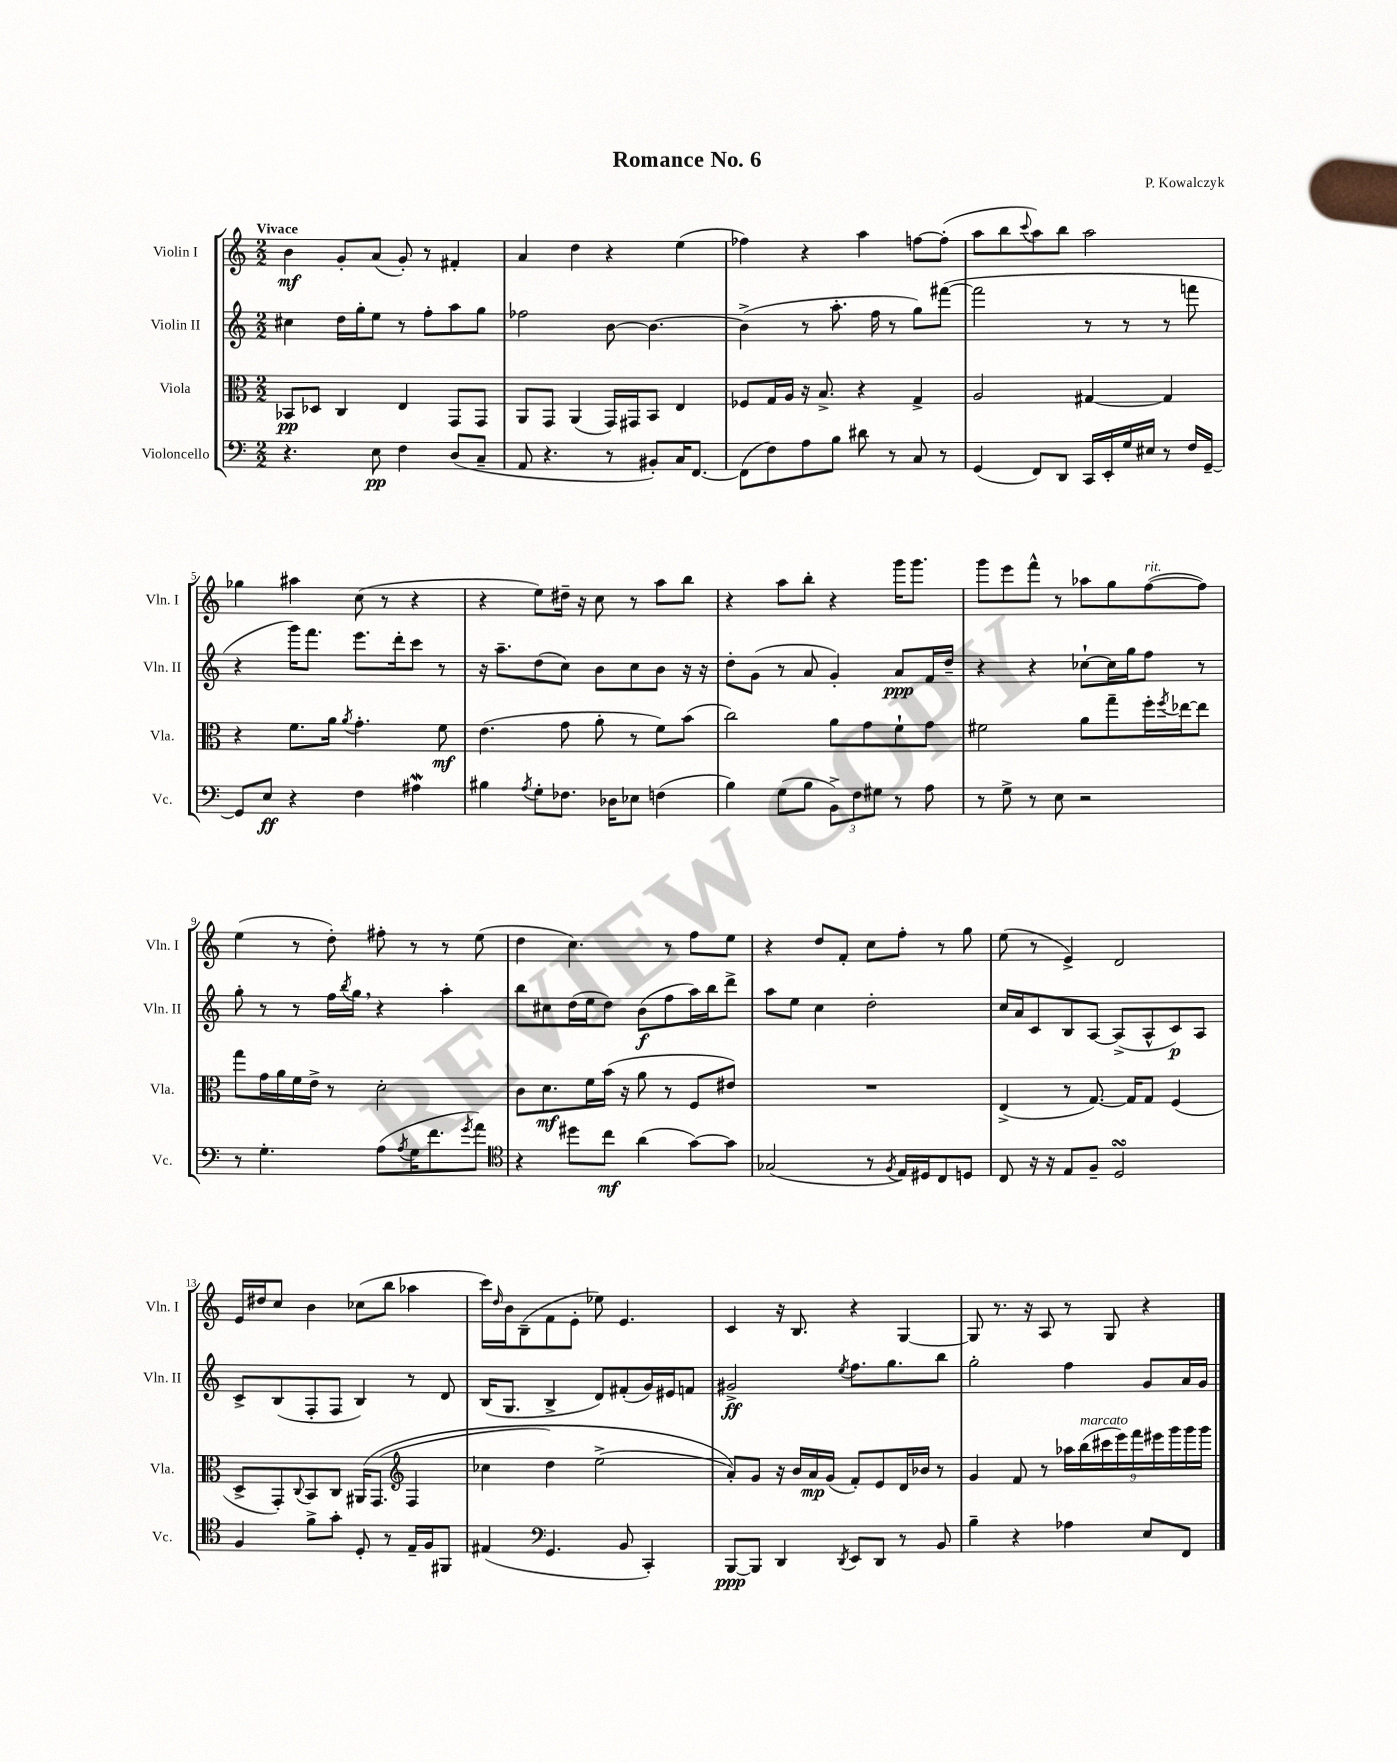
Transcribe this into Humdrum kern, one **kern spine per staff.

**kern	**kern	**kern	**kern
*staff4	*staff3	*staff2	*staff1
*clefF4	*clefC3	*clefG2	*clefG2
*k[]	*k[]	*k[]	*k[]
*M2/2	*M2/2	*M2/2	*M2/2
4.r	8BB-/L	4cc#\	4b\
.	8D-/J	.	.
.	4C/	16dd\LL	8g'/L
.	.	16gg'\J	.
8E\	.	8ee\J	(8a/J
4F\	4E/	8r	8g'/)
.	.	8ff'\L	8r
(8D/L	8GG/L	8aa\	4f#'/
8C~/J	8GG/J	8gg\J	.
=	=	=	=
8AA/	8AA/L	2ff-\	4a/
4.r	8GG/J	.	.
.	(4AA/	.	4dd\
8r	16GG/LL)	[8b\	4r
.	16GG#/J	.	.
8BB#'/L)	8BB/J	4.b\_	.
16C/K	4E/	.	(4ee\
[8.FF/J	.	.	.
=	=	=	=
(8FF\]L	8F-/L	(4b^\]	4ff-\)
8F\)	16G/L	.	.
.	16A/JJ	.	.
8A\	16r	8r	4r
.	8.B^/	.	.
8B\J	.	8.aa'\	.
8d#\	4r	.	4aa\
.	.	16ff\	.
8r	.	8r	.
8C/	4G^/	8gg\L)	[8ff\L
8r	.	([8fff#\J	(8ff'\]J
=	=	=	=
(4GG/	2A/	2fff#\]	8aa\L
.	.	.	8bb\
.	.	.	8qqccc/
8FF/L)	.	.	8aa\)
8DD/J	.	.	8bb\J
16CC/LL	[4G#/	8r	2aa\
16EE'/	.	.	.
16G/	.	8r	.
16E#/JJ	.	.	.
8r	4G#/]	8r	.
16F/LL	.	8fff\	.
[16GG~/JJ	.	.	.
=	=	=	=
8GG/]L	4r	4r	4gg-\
8E/J	.	.	.
4r	8.f\L	16ggg\LK)	4aa#\
.	.	8.fff\J	.
.	16a\Jk	.	.
.	8qa/	.	.
4F\	4.g'\	8.eee\L	(8cc\
.	.	.	8r
.	.	16ddd'\k	.
4A#\	.	8ccc\J	4r
.	8f\	8r	.
=	=	=	=
4B#\	(4.e\	16r	4r
.	.	8.aa~\L	.
8qA/	.	.	.
8G'\L	.	(8dd\	8ee\L)
8.F-\J	8g\	8cc\J)	16dd#~\Jk
.	.	.	16r
.	8a'\	8b\L	8cc\
16D-\LK	.	.	.
8E-\J	8r	8cc\	8r
(4F\	8f\L)	8b\J	8aa\L
.	(8b\J	16r	8bb\J
.	.	16r	.
=	=	=	=
4B\)	2cc\)	8dd'\L	4r
.	.	(8g\J	.
(8G\L	.	8r	8aa\L
8B\J	.	8a/	8bb'\J
12BB^\L)	8a\L	4g'/)	4r
12F\	.	.	.
.	8g\	.	.
12G#\J	.	.	.
8r	8f`\	8a/L	16ggg\LK
.	.	.	8.ggg\J
8A\	8g\J	16f/L	.
.	.	16dd~/JJ	.
=	=	=	=
8r	2f#\	4r	8ggg\L
8G^\	.	.	8eee\
8r	.	4r	8fff^^\J
8E\	.	.	8r
2r	8a\L	[8cc-`\L	8aa-\L
.	8gg~\	16cc-\]L	8gg\
.	.	16gg\J	.
.	16ff'\L	8ff\J	([8ff\
.	8qff/	.	.
.	[16ee-\J	.	.
.	8ee-\]J	8r	8ff\]J)
=	=	=	=
8r	8gg\L	8gg'\	(4ee\
4.G'\	16g\L	8r	.
.	16a\	.	.
.	16f\	8r	8r
.	16e^\JJ	.	.
.	8r	16ff\LL	8dd'\)
.	.	8qbb/	.
.	.	16gg\JJ	.
(8A\L	2d'\	4r	8ff#'\
8qA/	.	.	.
16G\K	.	.	8r
8.f\	.	.	.
.	.	4aa'\	8r
8qg/	.	.	.
8a\J)	.	.	(8ee\
=	=	=	=
*clefC4	*	*	*
4r	8c\L	8bb\L	4dd\
.	8.d\	8cc#\	.
8dd#\L	.	(16dd\L	4.cc\)
.	16f\L	16ee\J	.
8cc\J	(16b\JJ	8dd\J)	.
.	16r	.	.
(4a\	8a\	(8b\L	.
.	8r	8ff\	8r
[8g\L)	8F/L	16aa\L)	8ff\L
.	.	16bb\J	.
8g\]J	8e#/J)	8ddd^\J	8ee\J
=	=	=	=
(2G-/	1r	8aa\L	4r
.	.	8ee\J	.
.	.	4cc\	8dd/L
.	.	.	8f'/J
8r	.	2dd'\	8cc\L
8qF/	.	.	.
16E/LL)	.	.	8ff'\J
16D#/J	.	.	.
8C/	.	.	8r
8D/J	.	.	8gg\
=	=	=	=
8C/	(4E^/	16cc/LL	(8ee\
.	.	16a/J	.
16r	.	8c/	8r
16r	.	.	.
8E/L	8r	8B/	4e^/)
8F~/J	[8.G/)	[8A/J	.
2D/	.	(8A^/]L	2d/
.	16G/]LK	.	.
.	8G/J	8A^^/	.
.	(4F/	8c/)	.
.	.	8A/J	.
=	=	=	=
4F/	8D^/L	8c^/L	16e/LL
.	.	.	16dd#/J
.	8GG'/)	(8B/	8cc/J
.	8qqC/	.	.
8f^\L	8BB/	8F'/	4b\
8g'\J	8C/J	8F/J	.
8D'/	&(16AA#/LK	4B/)	(8cc-\L
.	(8.GG/J	.	.
8r	.	.	8bb\J
*	*clefG2	*	*
16E~/LL	4F/	8r	4aa-\
16F/J	.	.	.
8FF#/J	.	8d/	.
=	=	=	=
(4E#/	4cc-\	(16B/LK	16ccc\LL)
.	.	.	16qqdd/
.	.	8.G/J	16b\J
.	.	.	(8B~\
*clefF4	*	*	*
4.GG/	4dd\)	4B^/	8f\
.	.	.	8e'\J
.	(2ee^\	8d/L)	8ee-\)
8BB/	.	(8f#'/	4.e/
4CC'/)	.	16g/L)	.
.	.	16e#/J	.
.	.	8f/J	.
=	=	=	=
[8BBB/L	8a'/L)&)	2g#^/	4c/
8BBB/]J	8g/J	.	.
4DD/	16r	.	16r
.	16b/LL	.	8.B/
.	16a/	.	.
.	(16g/JJ	.	.
8qDD/	.	8qee/	.
8EE/L	8f'/L)	8.ff\L	4r
8DD/J	8e/	.	.
.	.	8.gg\	.
8r	16d/L	.	[4G/
.	16b-/JJ	.	.
8BB/	8r	8bb\J	.
=	=	=	=
4B~\	4g/	2gg'\	8G/]
.	.	.	8.r
4r	8f/	.	.
.	.	.	16r
.	8r	.	8A/
4A-\	18aa-\LL	4ff\	8r
.	(18bb\	.	.
.	18ccc#\	.	.
.	.	.	8G/
.	18eee\)	.	.
.	18fff\	.	.
8E/L	.	8g/L	4r
.	18eee#\	.	.
.	18ggg\	.	.
8FF/J	.	16a/L	.
.	18ggg\	.	.
.	.	16g/JJ	.
.	18ggg\JJ	.	.
==	==	==	==
*-	*-	*-	*-
